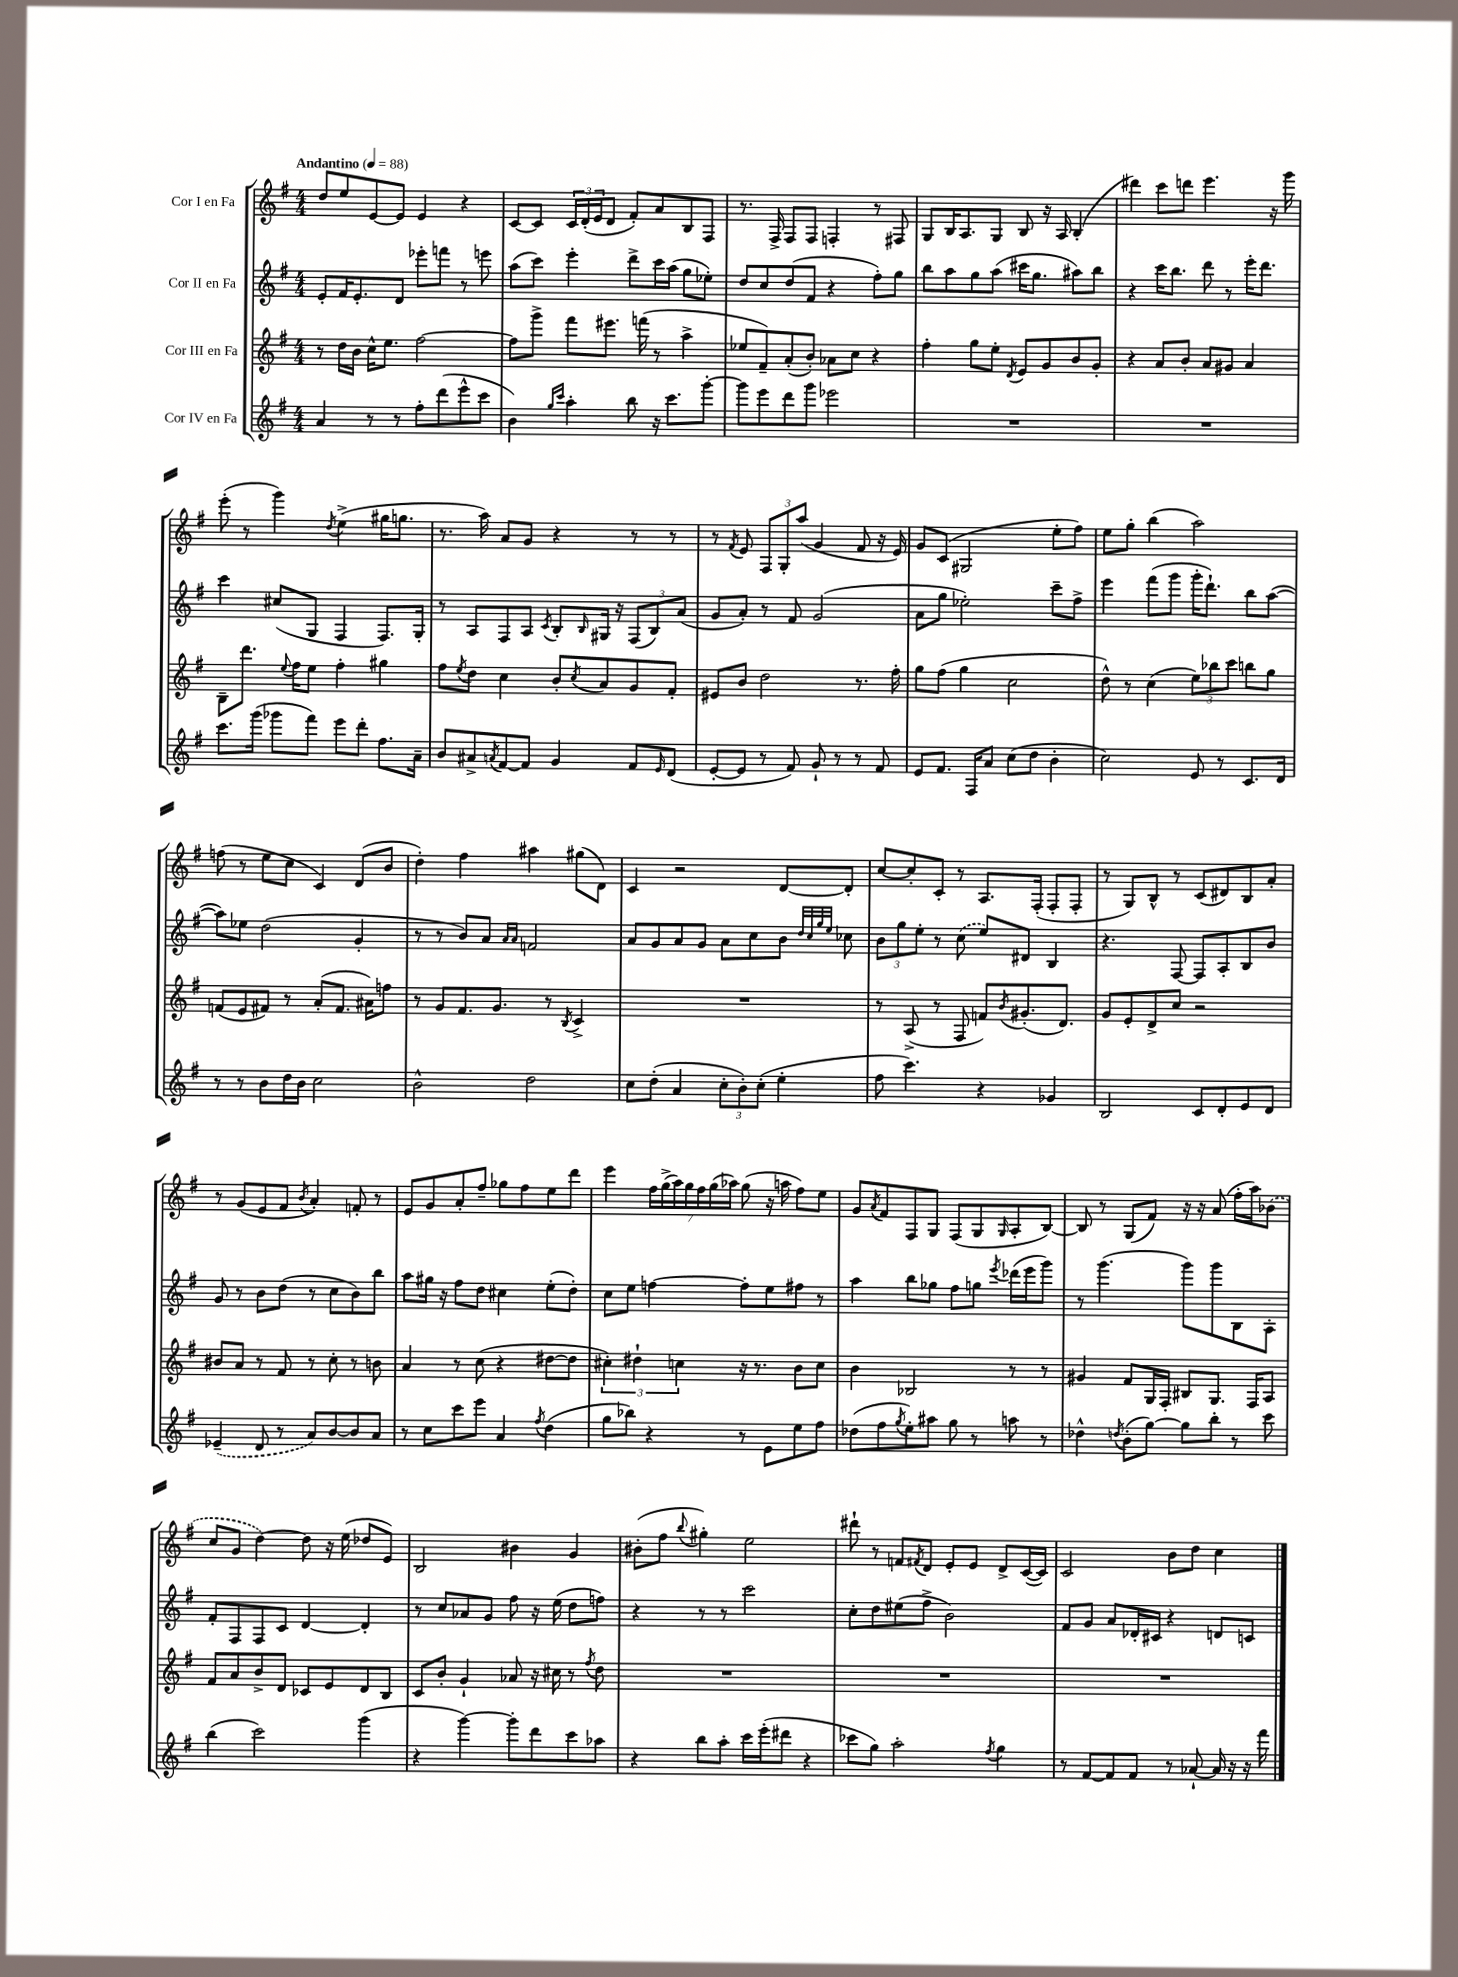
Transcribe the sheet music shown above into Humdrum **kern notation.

**kern	**kern	**kern	**kern
*staff4	*staff3	*staff2	*staff1
*clefG2	*clefG2	*clefG2	*clefG2
*k[f#]	*k[f#]	*k[f#]	*k[f#]
*M4/4	*M4/4	*M4/4	*M4/4
*MM88	*MM88	*MM88	*MM88
4a	8r	8e'	8dd
.	16dd	16f#	8ee
.	16b	8.e'	.
8r	16cc^^	.	[8e
.	8.ee	.	.
8r	.	8d	8e]
8ff#'	[2ff#	8eee-'	4e
(8ddd	.	8fff	.
8eee^^	.	8r	4r
8ccc	.	8eee	.
=	=	=	=
4b)	8ff#]	(8aa	[8c
.	8ggg^	8ccc)	8c]
16qqgg	.	.	.
16qqccc	.	.	.
4aa'	8fff#	4eee'	24c
.	.	.	(24d'
.	.	.	24e
.	8.eee#	.	8d
8bb	.	8ddd^	8f#')
.	(16fff	.	.
16r	8r	16ccc	8a
8.ccc	.	(16aa	.
.	4aa^	8gg	8B
[8ggg'	.	8ee-')	8F#
=	=	=	=
8ggg]	8ee-	8dd	8.r
8eee	8f#~)	8cc	.
.	.	.	16F#^
8ddd	(8a'	(8dd	8F#
8ggg	8b')	8f#	8F#
2eee-	8a-	4r	4F'
.	8cc	.	.
.	4r	8ff#')	8r
.	.	8gg	8F#
=	=	=	=
1r	4ff#'	8bb	8G
.	.	8aa	16B
.	.	.	8.A
.	8gg	8gg	.
.	8ee'	(8aa	8G
.	8qd	.	.
.	8e	16ccc#	8B
.	.	8.gg	.
.	8g	.	16r
.	.	.	16A
.	8b	8aa#)	(4B'
.	8g'	8bb	.
=	=	=	=
1r	4r	4r	4ddd#)
.	8a	16ccc	8ccc
.	.	8.bb	.
.	8b'	.	8ddd
.	8a	8ddd	4.eee
.	8g#	8r	.
.	4a	16eee'	.
.	.	8.ddd	.
.	.	.	16r
.	.	.	16ggg
=	=	=	=
8.ccc	8B~	4ccc	(8eee'
.	8.ddd	.	8r
(16ggg	.	.	.
8ggg-	.	(8cc#	4ggg)
.	8qqee	.	.
.	16ff#	.	.
8fff#)	8ee	8G	.
.	.	.	8qdd
8eee	4ff#'	4F#	(4ee^
8ddd'	.	.	.
8.ff#	4gg#	8.F#)	16gg#
.	.	.	8.gg
16a~	.	16G'	.
=	=	=	=
8b	8ff#	8r	8.r
.	8qee	.	.
8a#^	8dd	8A	.
.	.	.	16aa)
8qa	.	.	.
[8f#	4cc	8F#	8a
8f#]	.	8A	8g
.	.	8qc	.
4g	8b'	8B'	4r
.	8qcc	16qqB	.
.	8a	16G#	.
.	.	16r	.
8f#	8g	(12F#	8r
.	.	12B)	.
16qqe	.	.	.
(8d	8f#'	.	8r
.	.	(12a	.
=	=	=	=
[8e'	8e#	8g	8r
.	.	.	8qf#
8e]	8b	8a')	8e
8r	2dd	8r	12F#
.	.	.	12G'
8f#)	.	8f#	.
.	.	.	(12aa
8g`	.	(2g	4g
8r	.	.	.
8r	8.r	.	8f#
8f#	.	.	16r
.	16ff#'	.	16e)
=	=	=	=
8e	8gg	8a	8g
8.f#	(8ff#	8gg	(8c
.	4gg	2ee-')	2G#
16F#	.	.	.
8a	.	.	.
(8cc	2cc	.	.
8dd	.	.	.
4b'	.	8ccc~	8ee'
.	.	8ff#^	8ff#)
=	=	=	=
2cc)	8dd^^)	4eee	8ee
.	8r	.	8gg'
.	(4cc	(8fff#	(4bb
.	.	8ggg	.
8e	12ee)	16ggg'	2aa)
.	.	8.ddd`)	.
.	12bb-	.	.
8r	.	.	.
.	12ccc	.	.
8.c	8bb	8bb	.
.	8gg	([8aa	.
16d	.	.	.
=	=	=	=
8r	(8f	8aa])	(8ff
8r	8e	8ee-	8r
8b	8f#)	(2dd	8ee
16dd	8r	.	8cc
16b	.	.	.
2cc	(8a'	.	4c)
.	8.f#	.	.
.	.	4g'	(8d
.	16a#)	.	.
.	8ff	.	8b
=	=	=	=
2b^^	8r	8r	4dd')
.	8g	8r	.
.	8.f#	8b)	4ff#
.	.	8a	.
.	8.g	.	.
.	.	16qqa	.
.	.	16qqa	.
2dd	.	2f	4aa#
.	8r	.	.
.	8qB	.	.
.	4c^	.	(8gg#
.	.	.	8d)
=	=	=	=
8cc	1r	8a	4c
(8dd'	.	8g	.
4a	.	8a	2r
.	.	8g	.
12cc'	.	8a	.
12b')	.	.	.
.	.	8cc	.
(12cc'	.	.	.
4ee'	.	8b	[8d
.	.	32qqdd	.
.	.	32qqcc	.
.	.	32qqgg	.
.	.	32qqee	.
.	.	8cc-	8d']
=	=	=	=
8ff#	8r	12b	[8cc
.	.	12gg	.
4.ccc)	(8A^	.	8cc']
.	.	12ee'	.
.	8r	8r	8c'
.	8F#	(8cc	8r
4r	8f)	8ee)	8.A
.	8qb	.	.
.	(8.g#'	8d#	.
.	.	.	(16F#'
4g-	.	4B	8F#'
.	8.d)	.	.
.	.	.	8F#'
=	=	=	=
2B	8g	4.r	8r
.	8e'	.	8G)
.	8d^	.	8B^^
.	8cc	[8F#	8r
8c	2r	8F#]	(8c
8d'	.	8A'	8d#)
8e	.	8B	8B
8d	.	8b	8a'
=	=	=	=
(4e-~	8b#	8g	8r
.	8a	8r	(8g
8d	8r	8b	8e
8r	8f#	(8dd	8f#
.	.	.	8qb
8a)	8r	8r	4a')
[8b	8cc'	8cc	.
8b]	8r	8b)	8f'
8a	8b	8bb	8r
=	=	=	=
8r	4a	8aa	8e
8cc	.	16gg#	8g
.	.	16r	.
8ccc	8r	8ff#	8a'
8eee	(8cc	8dd	8ff#~
4a	4r	4cc#	8gg-
.	.	.	8ff#
8qff#	.	.	.
(4dd	[8dd#	(8ee'	8ee
.	8dd#]	8dd')	8ddd
=	=	=	=
8gg	6cc#')	8cc	4eee
8bb-)	.	8ee	.
.	6dd#`	.	.
4r	.	[4ff	28ff#
.	.	.	(28gg^
.	.	.	28aa)
.	6cc	.	.
.	.	.	28gg
.	.	.	28ff#
.	.	.	(28gg
.	.	.	28aa-)
8r	16r	8ff']	(8gg
.	8.r	.	.
8e	.	8ee	16r
.	.	.	16aa
8ee	8b	8ff#	8ff#)
8ff#	8cc	8r	8ee
=	=	=	=
(8dd-	4b	4aa	8g
.	.	.	8qa
8ff#	.	.	8f#
8qgg	.	.	.
8ee')	2B-	8bb	8F#
8aa#	.	8gg-	8G
8gg	.	8ff#	(8F#
8r	.	8gg	8G
.	.	8qeee	16qqG
8aa	8r	(16ddd-	8A'
.	.	16eee	.
8r	8r	8ggg)	[8B)
=	=	=	=
4dd-^^	4g#	8r	8B]
.	.	(4.ggg	8r
8qdd	.	.	.
(8b'	8f#	.	(8G
[8gg)	16G	.	8f#)
.	16F#'	.	.
8gg]	8B#	8ggg)	16r
.	.	.	16r
8bb'	8.G	8ggg	(8a
8r	.	8B	16ff#'
.	16F#	.	16aa)
8ccc	8A	8A'	(8b-
=	=	=	=
(4bb	8f#	8f#'	8cc
.	8a	8F#	8g
2ccc)	8b^	8F#	[4dd)
.	8d	8c	.
.	8c-	[4d	8dd]
.	8e	.	16r
.	.	.	(16ee
(4ggg	8d	4d']	8dd-
.	8B	.	8e)
=	=	=	=
4r	8c	8r	2B
.	8b'	8cc	.
[4ggg)	4g`	8a-	.
.	.	8g	.
8ggg']	8a-	8ff#	4b#
8ddd	16r	16r	.
.	16cc#	(16ee	.
8ccc	8r	8dd	4g
.	8qff#	.	.
8aa-	8dd	8ff)	.
=	=	=	=
4r	1r	4r	(8b#'
.	.	.	8ff#
.	.	.	8qqbb
8bb	.	8r	4gg#')
8aa'	.	8r	.
16ccc	.	2ccc	2ee
(16eee'	.	.	.
8ddd#	.	.	.
4r	.	.	.
=	=	=	=
8ccc-	1r	8cc'	8ddd#`
8gg)	.	8dd	8r
2aa'	.	(8ee#	8f
.	.	.	8qf#
.	.	8ff#^	8d
.	.	2b)	8e'
.	.	.	8e
8qff#	.	.	.
4gg	.	.	8d^
.	.	.	([16c
.	.	.	16c])
=	=	=	=
8r	1r	8f#	2c
[8f#	.	8g	.
8f#]	.	8a	.
8f#	.	16d-'	.
.	.	16c#	.
8r	.	4r	8b
[8a-`	.	.	8dd
16a-]	.	8d	4cc
16r	.	.	.
16r	.	8c	.
16fff#	.	.	.
==	==	==	==
*-	*-	*-	*-
